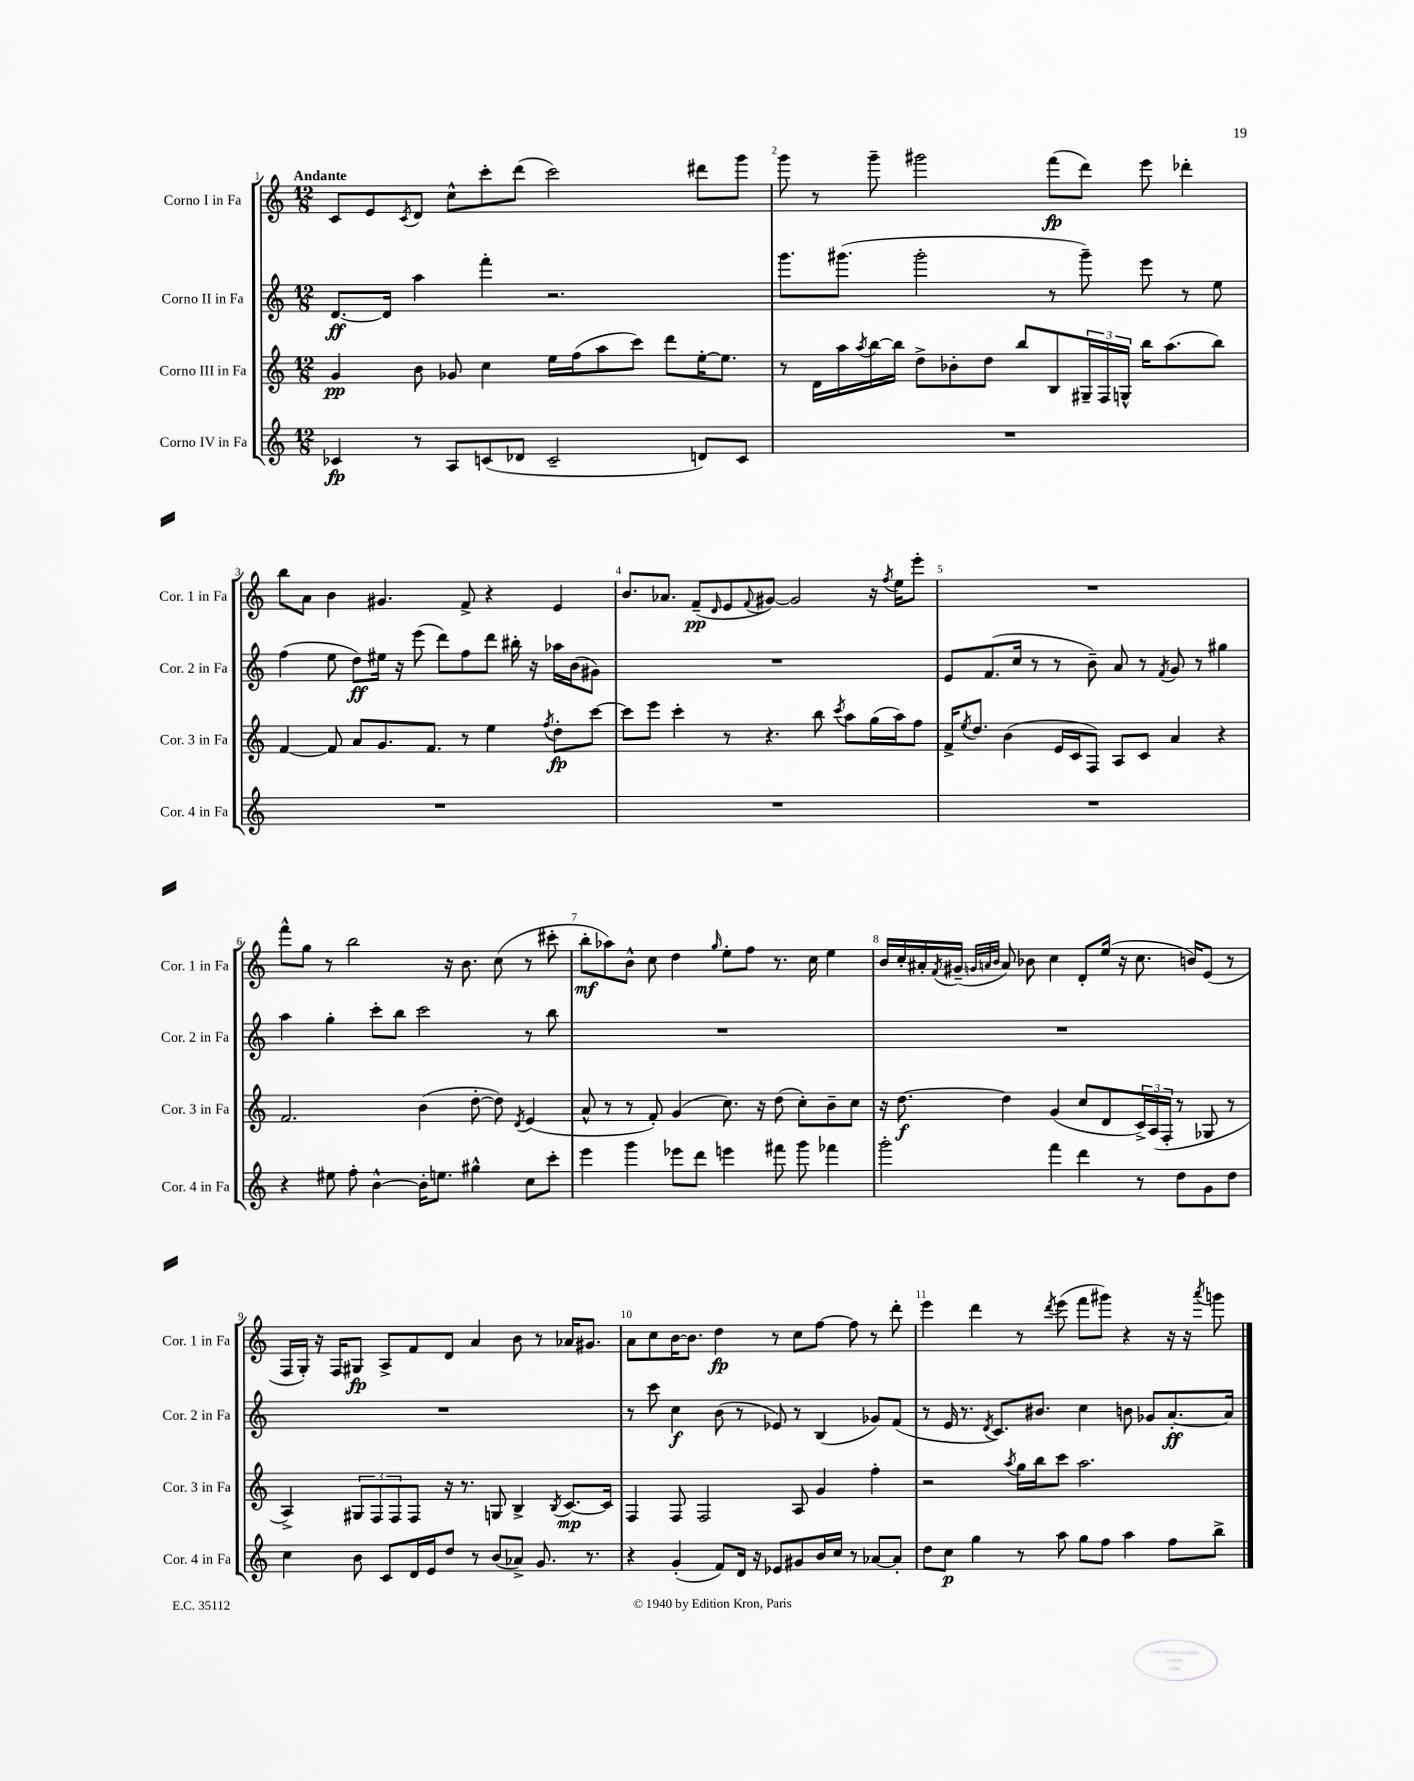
<<
\new StaffGroup <<
\new Staff = "s0" \with { instrumentName = "Corno I in Fa" shortInstrumentName = "Cor. 1 in Fa" } {
    \clef treble \key c \major \numericTimeSignature \time 12/8 \tempo "Andante"
    c'8 e'8 \acciaccatura { c'8 } d'8 c''8-^ c'''8-. d'''8( c'''2) dis'''8 g'''8 |
    g'''8 r8 g'''8-- gis'''2 f'''8\fp( d'''8) e'''8 des'''4-. |
    b''8 a'8 b'4 gis'4. f'8-> r4 e'4 |
    b'8. aes'8. f'8--\pp( \grace { d'16 } e'8 \appoggiatura { f'8 } gis'8~) gis'2 r16 \acciaccatura { f''8 } e''16 e'''8-. |
    R1. |
    f'''8-^ g''8 r8 b''2 r16 b'8. c''8( r8 cis'''8-. |
    b''8-.\mf aes''8) b'8-^ c''8 d''4 \grace { g''16 } e''8-. f''8 r8. c''16 e''4 |
    b'16 c''16-. ais'16-. \acciaccatura { f'8 } gis'16--( \grace { g'32 a'32 b'32 } a'8) bes'8 c''4 d'8-. e''16( r16 c''8. b'16) e'8( r8 |
    f16 g16-.) r16 f16 gis8\fp a8-> f'8 d'8 a'4 b'8 r8 aes'16 gis'8. |
    a'8 c''8 b'16~ b'8. d''4\fp r8 c''8 f''8~ f''8 r8 d'''8-. |
    e'''4 d'''4 r8 \acciaccatura { d'''8 } e'''8( f'''8 gis'''8) r4 r16 r16 \acciaccatura { a'''8 } g'''8 \bar "|." |
}
\new Staff = "s1" \with { instrumentName = "Corno II in Fa" shortInstrumentName = "Cor. 2 in Fa" } {
    \clef treble \key c \major \numericTimeSignature \time 12/8
    d'8.~\ff d'16 a''4 f'''4-. r2. |
    g'''8. gis'''8.( gis'''2-. r8 gis'''8--) e'''8 r8 e''8 |
    f''4( e''8 d''8\ff) eis''16 r16 e'''8( d'''8) f''8 d'''8 bis''16-. r16 aes''16 b'16( gis'8) |
    R1. |
    e'8 f'8.( c''16 r8 r8 b'8--) a'8 r8 \acciaccatura { f'8 } g'8 r8 gis''4 |
    a''4 g''4-. c'''8-. b''8 c'''2 r8 b''8 |
    R1. |
    R1. |
    R1. |
    r8 c'''8 c''4\f b'8( r8 ees'8) r8 b4( ges'8) f'8( |
    r8 e'16 r8. \acciaccatura { d'8 } c'8.) bis'8. c''4 b'8 ges'8 a'8.~-.\ff a'16 \bar "|." |
}
\new Staff = "s2" \with { instrumentName = "Corno III in Fa" shortInstrumentName = "Cor. 3 in Fa" } {
    \clef treble \key c \major \numericTimeSignature \time 12/8
    g'4\pp b'8 ges'8 c''4 e''16 f''16( a''8 c'''8) d'''8 e''16~-. e''8. |
    r8 d'16 a''16 \acciaccatura { a''8 } b''16~ b''16 d''8-> bes'8-. d''8 b''8 b8 \tuplet 3/2 { gis16-- f16 g16-^ } b''16 a''8.( b''8) |
    f'4~ f'8 a'8 g'8. f'8. r8 e''4 \acciaccatura { f''8 } d''8-.\fp c'''8~ |
    c'''8 e'''8 c'''4-. r8 r4. b''8 \acciaccatura { c'''8 } a''8 g''16( a''16) f''8 |
    f'16-> \acciaccatura { e''8 } d''8. b'4( e'16 c'16 f8) a8 c'8 a'4 r4 |
    f'2. b'4( d''8~-. d''8) \acciaccatura { d'8 } e'4( |
    a'8-^ r8 r8 f'8-.) g'4( c''8.) r16 d''8( c''8-.) b'8-- c''8 |
    r16 d''8.~\f d''4 g'4( c''8 d'8 \tuplet 3/2 { c'16->) a16( f16-. } r8 ges8 r8 |
    a4->) \tuplet 3/2 { gis8 f8 f8 } f8 r16 r8. g8 b4-> \acciaccatura { b8 } c'8.~\mp c'16 |
    f4 f8 f2 a8 g'4 f''4-. |
    r2 \acciaccatura { a''8 } g''16 b''16 c'''8 a''2. \bar "|." |
}
\new Staff = "s3" \with { instrumentName = "Corno IV in Fa" shortInstrumentName = "Cor. 4 in Fa" } {
    \clef treble \key c \major \numericTimeSignature \time 12/8
    ces'4\fp r8 a8 c'8( des'8 c'2-- d'8) c'8 |
    R1. |
    R1. |
    R1. |
    R1. |
    r4 eis''8 f''8-. b'4~-^ b'16-. e''8. gis''4-^ c''8 c'''8-. |
    e'''4 g'''4 ees'''8 d'''8 e'''4 fis'''8 g'''8 fes'''4 |
    g'''2-. f'''4 d'''4 r8 d''8 g'8 d''8 |
    c''4 b'8 c'8 d'16 e'16 d''8 r8 b'8( aes'8->) g'8. r8. |
    r4 g'4-.( f'8) d'16 r16 ees'8 gis'8 b'16 c''16 r8 aes'8~ aes'8-. |
    d''8 c''8\p g''4 r8 a''8 g''8 f''8 a''4 f''8 b''8-> \bar "|." |
}
>>
>>
\layout { \context { \Score \override BarNumber.break-visibility = ##(#f #t #t) barNumberVisibility = #all-bar-numbers-visible } }
